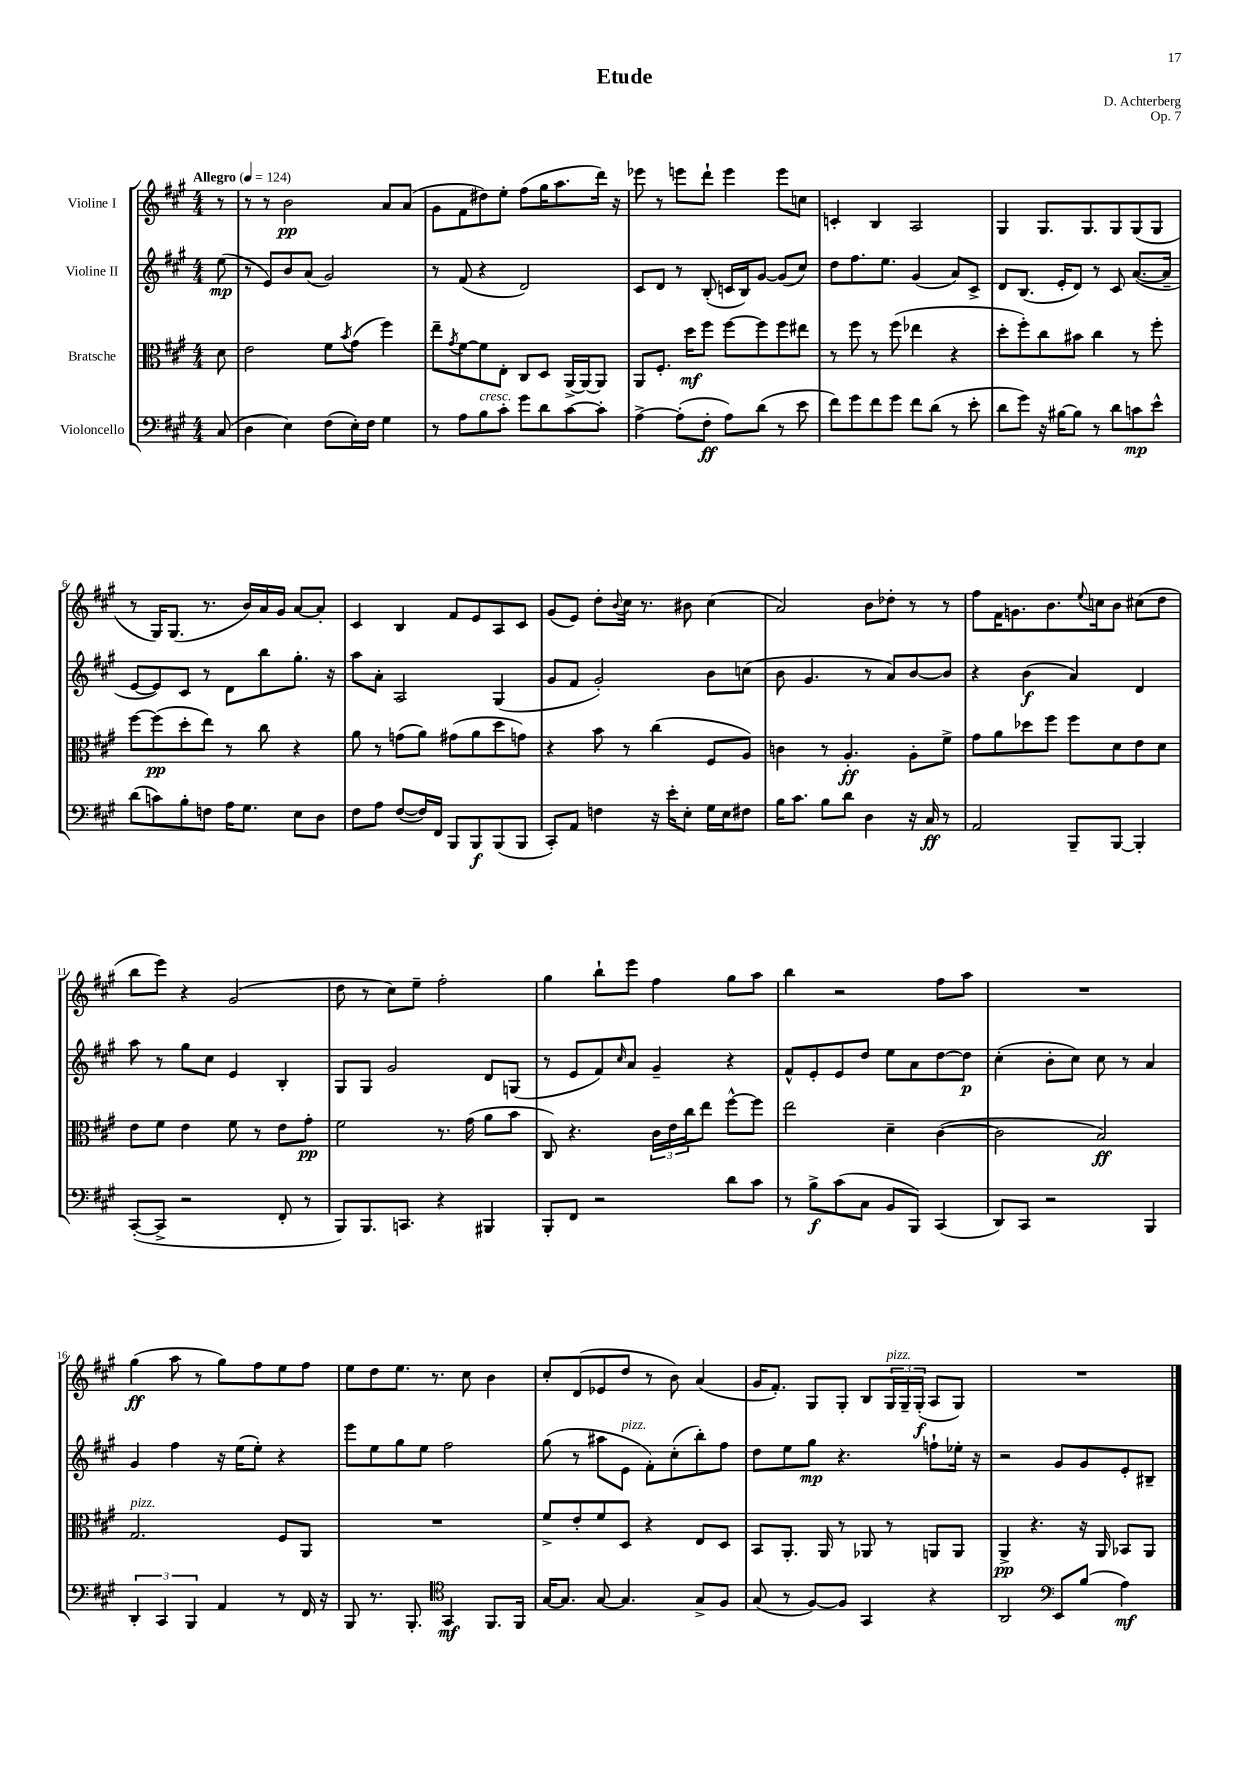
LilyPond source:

\header { title = "Etude" composer = "D. Achterberg" opus = "Op. 7" }
<<
\new StaffGroup <<
\new Staff = "s0" \with { instrumentName = "Violine I" } {
    \clef treble \key a \major \numericTimeSignature \time 4/4 \partial 8 \tempo "Allegro" 4 = 124
    r8 |
    r8 r8 b'2\pp a'8 a'8( |
    gis'8 fis'8 dis''8) e''8-. fis''8( gis''16 a''8. d'''16) r16 |
    ees'''8 r8 e'''8 d'''8-! e'''4 e'''8 c''8 |
    c'4-. b4 a2 |
    gis4 gis8. gis8. gis8 gis8( gis8 |
    r8 gis16) gis8.( r8. b'16) a'16 gis'16 a'8~ a'8-. |
    cis'4 b4 fis'8 e'8 a8 cis'8 |
    gis'8( e'8) d''8-. \appoggiatura { b'8 } cis''16 r8. bis'8 cis''4( |
    a'2) b'8 des''8-. r8 r8 |
    fis''8 fis'16 g'8. b'8. \appoggiatura { e''8 } c''16 b'8 cis''8( d''8 |
    b''8 e'''8) r4 gis'2( |
    d''8 r8 cis''8) e''8-- fis''2-. |
    gis''4 b''8-! e'''8 fis''4 gis''8 a''8 |
    b''4 r2 fis''8 a''8 |
    R1 |
    gis''4\ff( a''8 r8 gis''8) fis''8 e''8 fis''8 |
    e''8 d''8 e''8. r8. cis''8 b'4 |
    cis''8-. d'8( ees'8 d''8 r8 b'8) a'4( |
    gis'16 fis'8.-.) gis8 gis8-. b8 \tuplet 3/2 { gis16^\markup { \italic "pizz." } gis16-- gis16-.\f( } a8 gis8) |
    R1 \bar "|." |
}
\new Staff = "s1" \with { instrumentName = "Violine II" } {
    \clef treble \key a \major \numericTimeSignature \time 4/4 \partial 8
    e''8\mp( |
    r8 e'8) b'8 a'8( gis'2) |
    r8 fis'8( r4 d'2) |
    cis'8 d'8 r8 b8-.( c'16 b16) gis'8~ gis'8( cis''8) |
    d''8 fis''8. e''8. gis'4( a'8) cis'8-> |
    d'8 b8.( e'16-. d'8) r8 cis'8 a'8.~( a'16-- |
    e'8~ e'8) cis'8 r8 d'8 b''8 gis''8.-. r16 |
    a''8 a'8-. a2 gis4( |
    gis'8 fis'8 gis'2-.) b'8 c''8( |
    b'8 gis'4. r8 a'8) b'8~ b'8 |
    r4 b'4\f( a'4) d'4 |
    a''8 r8 gis''8 cis''8 e'4 b4-. |
    gis8 gis8 gis'2 d'8 g8( |
    r8 e'8 fis'8) \grace { cis''16 } a'8 gis'4-- r4 |
    fis'8-^ e'8-. e'8 d''8 e''8 a'8 d''8~ d''8\p |
    cis''4-.( b'8-. cis''8) cis''8 r8 a'4 |
    gis'4 fis''4 r16 e''16( e''8-.) r4 |
    e'''8 e''8 gis''8 e''8 fis''2 |
    gis''8( r8 ais''8 e'8^\markup { \italic "pizz." } fis'8-.) cis''8-.( b''8-.) fis''8 |
    d''8 e''8 gis''8\mp r4. f''8-! ees''16-. r16 |
    r2 gis'8 gis'8 e'8-. bis8-- \bar "|." |
}
\new Staff = "s2" \with { instrumentName = "Bratsche" } {
    \clef alto \key a \major \numericTimeSignature \time 4/4 \partial 8
    d'8 |
    e'2 fis'8 \acciaccatura { b'8 } gis'8( fis''4) |
    e''8-- \acciaccatura { gis'8 } fis'8~ fis'8 e8-. cis8 d8 a,16~-> a,16~ a,8 |
    a,8 fis8.-. d''16\mf fis''8 fis''8~ fis''8 fis''8 eis''8 |
    r8 fis''8 r8 fis''8( ees''4 r4 |
    d''8-. fis''8-.) cis''8 bis'8 cis''4 r8 fis''8-. |
    fis''8~ fis''8\pp( d''8-. e''8) r8 cis''8 r4 |
    a'8 r8 g'8( a'8) gis'8( a'8 d''8 g'8) |
    r4 b'8 r8 cis''4( fis8 a8) |
    c'4 r8 a4.-.\ff a8-. fis'8-> |
    gis'8 a'8 des''8 fis''8 fis''8 d'8 e'8 d'8 |
    e'8 fis'8 e'4 fis'8 r8 e'8 gis'8-.\pp |
    fis'2 r8. gis'16( a'8 b'8 |
    cis8) r4. \tuplet 3/2 { cis'16 e'16 cis''16 } e''8 fis''8~-^ fis''8 |
    e''2 d'4-- cis'4~( |
    cis'2 b2\ff) |
    gis2.^\markup { \italic "pizz." } fis8 a,8 |
    R1 |
    fis'8-> e'8-. fis'8 d8 r4 e8 d8 |
    b,8 a,8.-. a,16 r8 aes,8 r8 a,8 a,8 |
    a,4->\pp r4. r16 a,16 bes,8 a,8 \bar "|." |
}
\new Staff = "s3" \with { instrumentName = "Violoncello" } {
    \clef bass \key a \major \numericTimeSignature \time 4/4 \partial 8
    cis8( |
    d4 e4) fis8( e16-.) fis16 gis4 |
    r8 a8 b8^\markup { \italic "cresc." } cis'8-. gis'8 d'8 cis'8~ cis'8-. |
    a4~-> a8-.( fis8-.\ff a8) d'8( r8 e'8 |
    fis'8) gis'8 fis'8 gis'8 fis'8 d'8( r8 e'8-. |
    d'8 gis'8) r16 bis16~ bis8 r8 d'8 c'8\mp e'8-^ |
    d'8( c'8) b8-. f8 a16 gis8. e8 d8 |
    fis8 a8 fis8~( fis16) fis,16 b,,8 b,,8\f b,,8( b,,8 |
    cis,8-.) a,8 f4 r16 e'16-. e8-. gis16 e16 fis8 |
    b16 cis'8. b8 d'8 d4 r16 cis16\ff r8 |
    a,2 b,,8-- b,,8~ b,,4-. |
    cis,8~-.( cis,8-> r2 fis,8-. r8 |
    b,,8) b,,8. c,8. r4 bis,,4 |
    b,,8-. fis,8 r2 d'8 cis'8 |
    r8 b8->\f cis'8( cis8 b,8 b,,8) cis,4( |
    d,8) cis,8 r2 b,,4 |
    \tuplet 3/2 { d,4-. cis,4 b,,4 } a,4 r8 fis,16 r16 |
    b,,8 r8. b,,8.-. \clef tenor gis,4\mf fis,8. fis,16 |
    gis16~ gis8. gis8~ gis4. gis8-> fis8 |
    gis8( r8 fis8~) fis8 gis,4 r4 |
    a,2 \clef bass e,8 b8( a4\mf) \bar "|." |
}
>>
>>
